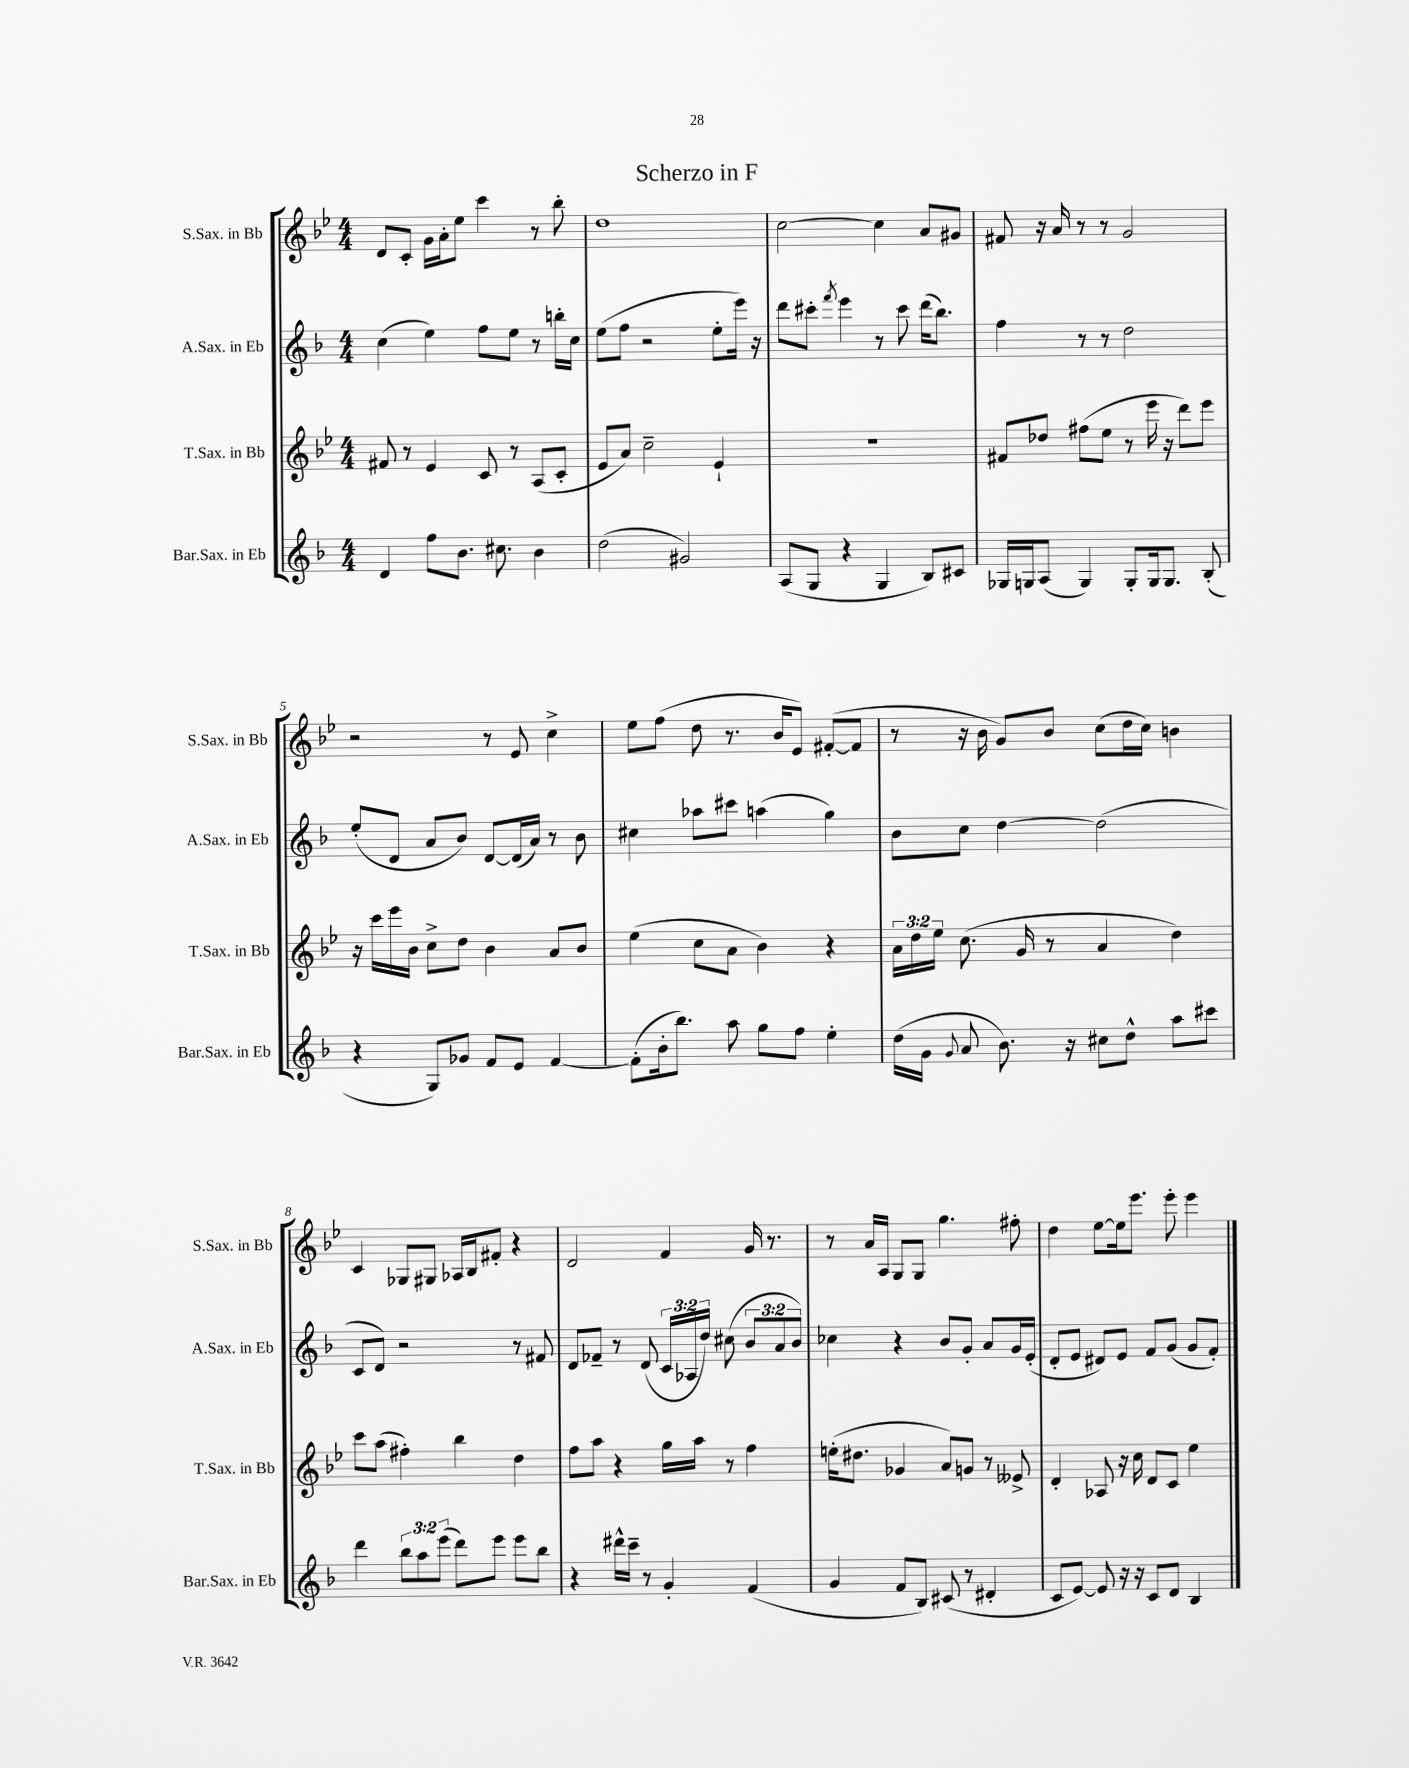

**kern	**kern	**kern	**kern
*staff4	*staff3	*staff2	*staff1
*clefG2	*clefG2	*clefG2	*clefG2
*k[b-]	*k[b-e-]	*k[b-]	*k[b-e-]
*M4/4	*M4/4	*M4/4	*M4/4
4d	8f#	(4cc	8d
.	8r	.	8c'
8ff	4e-	4ee)	16g
.	.	.	16a'
8.b-	.	.	8ee-
.	8c	8ff	4ccc
8.cc#	.	.	.
.	8r	8ee	.
4b-	(8A	8r	8r
.	8c'	16bb'	8bb-'
.	.	16cc	.
=	=	=	=
(2dd	8e-	(8ee	1dd
.	8a)	8ff	.
.	2cc~	2r	.
2g#)	.	.	.
.	4e-`	8ee'	.
.	.	16eee)	.
.	.	16r	.
=	=	=	=
(8A	1r	8ddd	[2cc
8G	.	8ccc#'	.
.	.	8qfff	.
4r	.	4eee	.
4G	.	8r	4cc]
.	.	8ccc#	.
8B-)	.	(16ddd	8a
.	.	8.bb-)	.
8c#	.	.	8g#
=	=	=	=
16G-	8f#	4ff	8f#
16G	.	.	.
(8A	8dd-	.	16r
.	.	.	16a
4G)	(8ff#	8r	8r
.	8ee-	8r	8r
8G'	8r	2dd	2g
16G	16eee-	.	.
8.G	16r	.	.
.	8ddd)	.	.
(8B-'	8eee-	.	.
=	=	=	=
4r	16r	(8ee'	2r
.	16ccc	.	.
.	16eee-	8d	.
.	16b-	.	.
8G)	8cc^	8a	.
8g-	8dd	8b-)	.
8f	4b-	[8d	8r
8e	.	(16d]	8e-
.	.	16a)	.
[4f	8a	8r	4cc^
.	8b-	8b-	.
=	=	=	=
(8f']	(4ee-	4cc#	8ee-
16b-'	.	.	(8ff
8.bb-)	.	.	.
.	8cc	8aa-	8dd
8aa	8a	8ccc#	8.r
8gg	4b-)	(4aa	.
.	.	.	16b-
8ff	.	.	8e-)
4ee'	4r	4gg)	([8f#'
.	.	.	8f#]
=	=	=	=
(16dd	24a	8b-	8r
.	24dd	.	.
16g	.	.	.
.	24ee-	.	.
8qqg	.	.	.
8a	(8.cc	8cc	16r
.	.	.	16b-
8.b-)	.	[4dd	8g)
.	16g	.	.
.	8r	.	8b-
16r	.	.	.
8cc#	4a	(2dd]	(8cc
8dd^^	.	.	16dd
.	.	.	16cc)
8aa	4dd)	.	4b
8ccc#	.	.	.
=	=	=	=
4ddd	8ccc	8c	4c
.	(8aa	8d)	.
12bb-	4ff#')	2r	8G-
12aa	.	.	.
.	.	.	8G#
(12eee	.	.	.
8ddd)	4bb-	.	16A-
.	.	.	16B-
8eee	.	.	8f#'
8eee	4dd	8r	4r
8bb-	.	8f#	.
=	=	=	=
4r	8ff	8d	2d
.	8aa	8f-~	.
16ddd#^^	4r	8r	.
16ccc~	.	.	.
8r	.	(8d	.
4g'	16gg	24c	4f
.	.	24A-	.
.	16aa	.	.
.	.	24dd)	.
.	8r	(8cc#	.
(4f	4ff	12b-	16g
.	.	.	8.r
.	.	12a	.
.	.	12b-)	.
=	=	=	=
4g	(16ee'	4cc-	8r
.	8.dd#	.	.
.	.	.	16a
.	.	.	16A
8f	4g-	4r	8G
8B-)	.	.	8G
(8c#	8a)	8b-	4.gg
8r	8g	8g'	.
4d#'	8r	8a	.
.	8e--^	16g	8ff#'
.	.	(16e'	.
=	=	=	=
8c	4d'	8d'	4dd
[8e)	.	8e	.
8e]	8A-	8d#)	[8ee-
16r	16r	8e	16ee-]
16r	16cc	.	8.eee-
8c	8d	8f	.
8d	8c	(8g	8eee-'
4B-	4ee-	8g	4eee-
.	.	8f')	.
==	==	==	==
*-	*-	*-	*-
